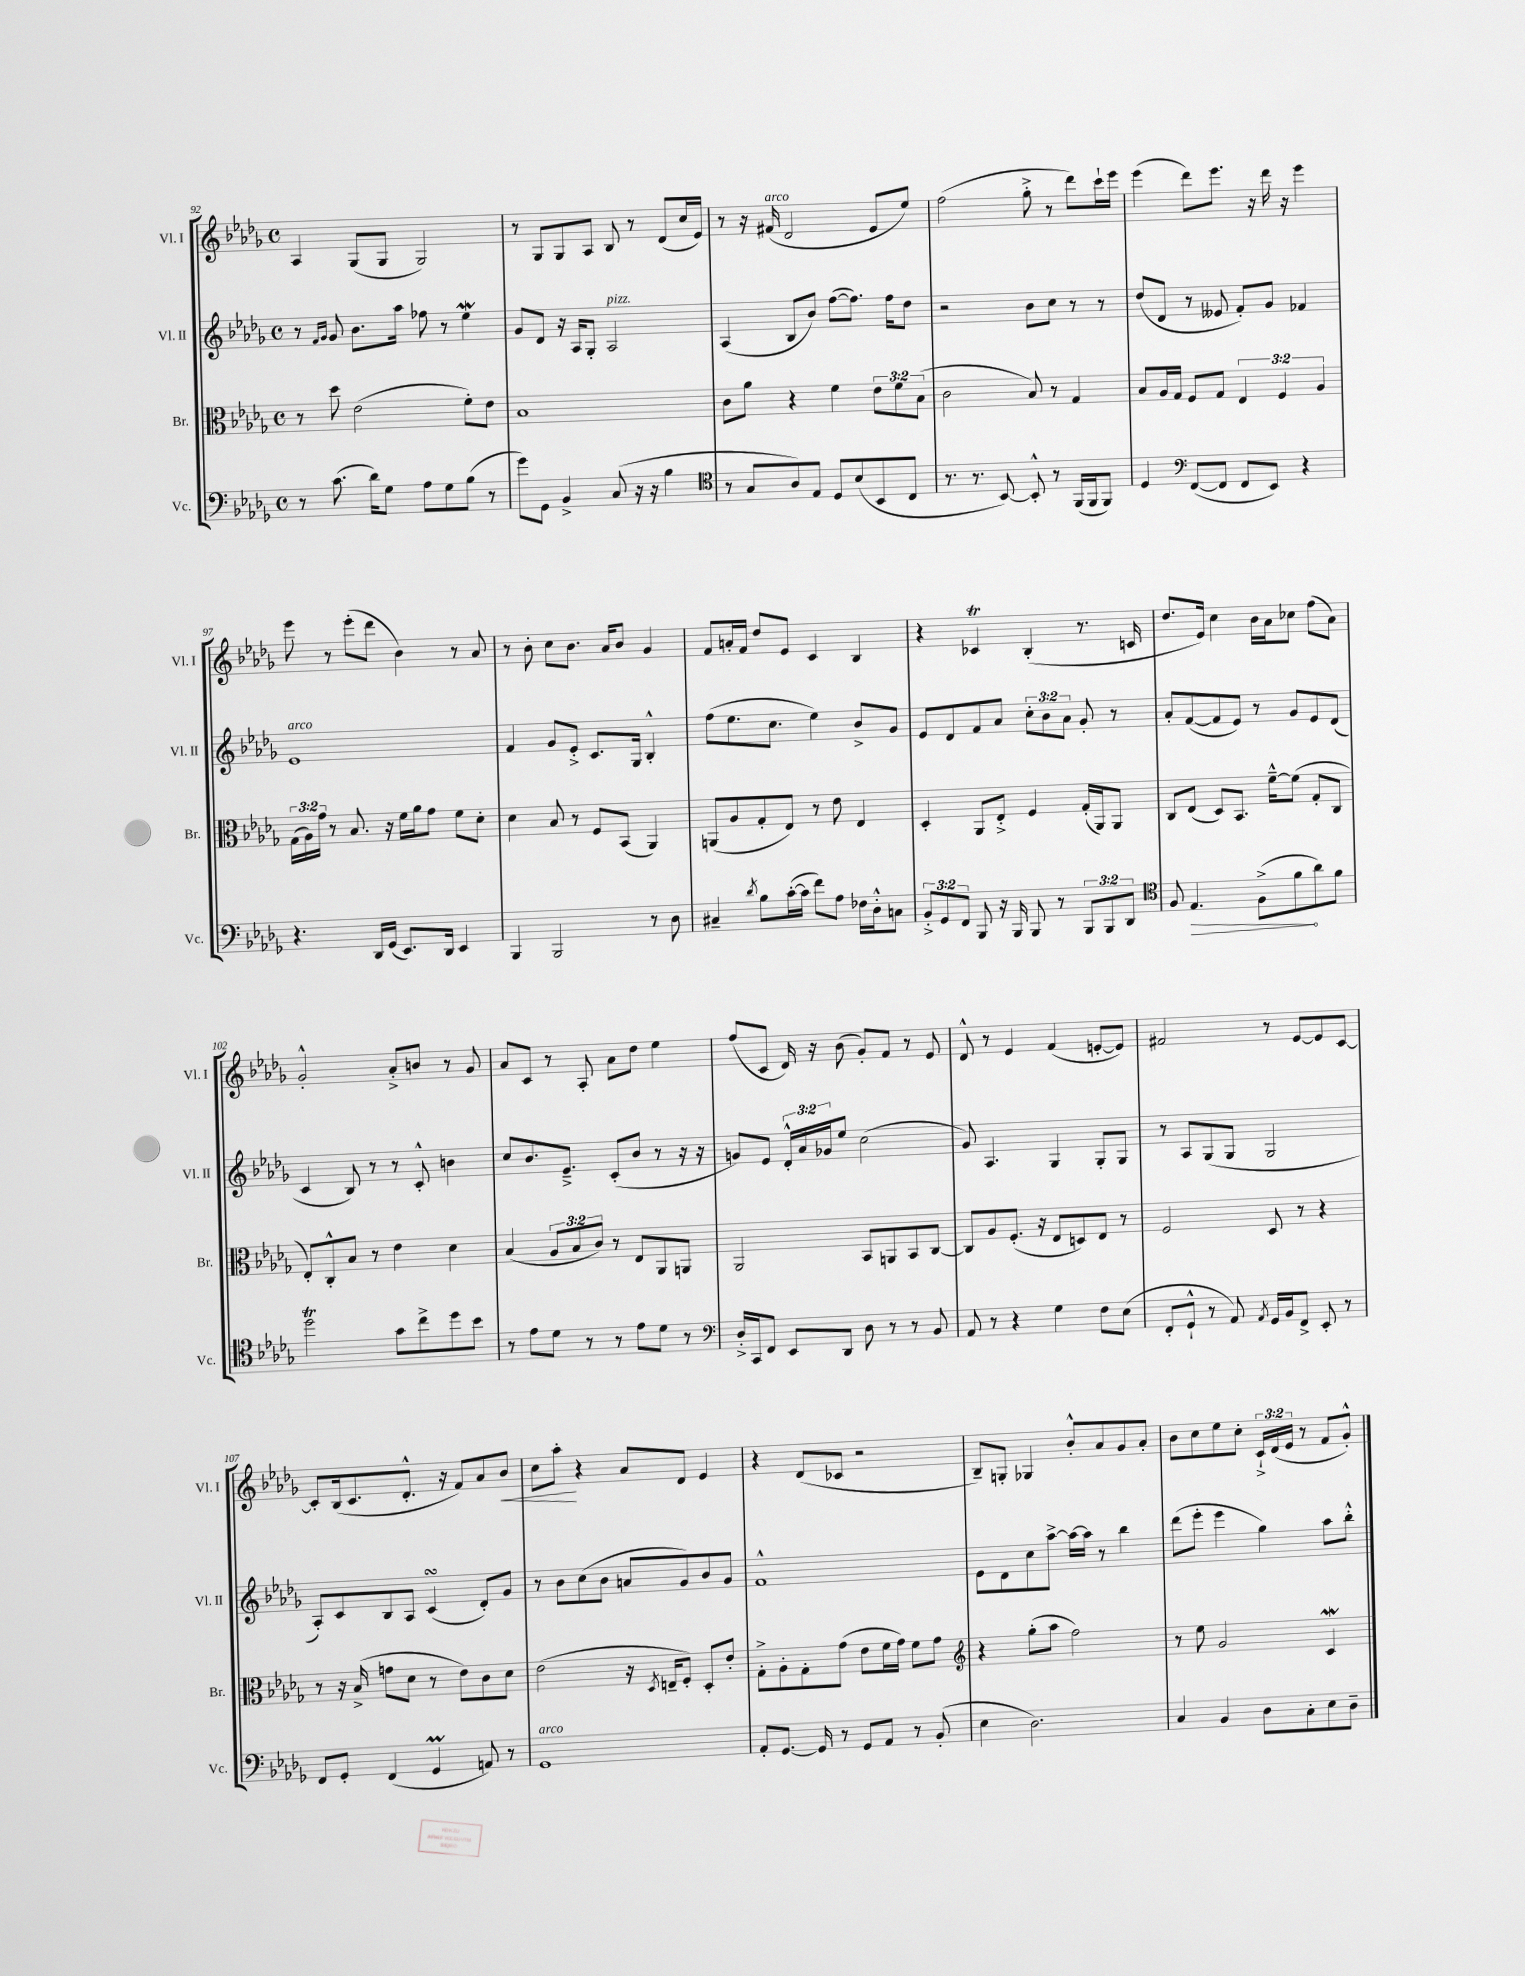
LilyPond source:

<<
\new StaffGroup <<
\new Staff = "s0" \with { instrumentName = "Vl. I" shortInstrumentName = "Vl. I" } {
    \clef treble \key des \major \defaultTimeSignature \time 4/4 \override Staff.TupletNumber.text = #tuplet-number::calc-fraction-text
    aes4 ges8( ges8 ges2) |
    r8 ges8 ges8 aes8 bes8 r8 des'8( c''16 ees'16) |
    r8 r16 fis'16^\markup { \italic "arco" }( des'2 ees'8 ees''8) |
    f''2( ges''8-.-> r8 des'''8) c'''16-! ees'''16 |
    ees'''4( des'''8) ees'''8. r16 des'''16 r16 ees'''4 |
    ees'''8 r8 ees'''8-.( des'''8 bes'4) r8 aes'8 |
    r8 bes'8-. c''8 bes'8. aes'16 bes'8 ges'4 |
    f'8 a'16-. f'16 des''8 ees'8 c'4 bes4 |
    r4 ces'4\trill bes4-.( r8. c'16 |
    des''8. ees'16) c''4 bes'16 aes'16 ces''8 f''8( aes'8) |
    ges'2-.-^ aes'8-.-> b'8 r8 ges'8 |
    aes'8 c'8 r8 aes8-. aes'8 des''8 ees''4 |
    f''8( c'8 des'16) r16 bes'8( ges'8-.) f'8 r8 ees'8 |
    des'8-^ r8 ees'4 f'4( e'8~-. e'8) |
    fis'2 r8 ees'8~ ees'8 c'8~ |
    c'8-. bes16( c'8. des'8.-.-^ r16 f'8) aes'8 bes'8\< |
    c''8 aes''8-.\! r4 aes'8 des'8 ees'4 |
    r4 des'8( ces'8 r2 |
    bes8--) g8-. ges4 bes'8-.-^ aes'8 ges'8 aes'8-. |
    bes'8 c''8 ees''8 c''8-. \tuplet 3/2 { c'16-!-> des'16( ees'16 } r8 f'8 ges'8-.-^) \bar "|." |
}
\new Staff = "s1" \with { instrumentName = "Vl. II" shortInstrumentName = "Vl. II" } {
    \clef treble \key des \major \defaultTimeSignature \time 4/4 \override Staff.TupletNumber.text = #tuplet-number::calc-fraction-text
    r8 \grace { f'16 ges'16 } ges'8 bes'8. aes''16 fes''8 r8 ees''4\mordent |
    ges'8 des'8 r16 aes16 ges8-. aes2^\markup { \italic "pizz." } |
    aes4( bes8 bes'8) f''8~( f''8.) f''16 des''8 |
    r2 bes'8 c''8 r8 r8 |
    des''8( des'8 r8 eeses'8 f'8-.) ges'8 fes'4 |
    ees'1^\markup { \italic "arco" } |
    f'4 ges'8 ees'8-.-> c'8. ges16 bes4-.-^ |
    f''8( ees''8. c''8. ees''4) bes'8-> ges'8 |
    ees'8 des'8 f'8 aes'8 \tuplet 3/2 { c''8-. bes'8 aes'8 } ges'8-. r8 |
    aes'8-. f'8~( f'8 ees'8) r8 ges'8 ees'8 des'8( |
    c'4 bes8) r8 r8 c'8-.-^ b'4 |
    c''8 bes'8. ees'8.---> c'8-.( bes'8 r8 r16 r16 |
    g'8) ees'8 \tuplet 3/2 { des'16-.-^ aes'16 ges'16 } ees''8 c''2( |
    ges'8) aes4. ges4 ges8-. ges8 |
    r8 aes8 ges8( ges8 ges2 |
    aes8-.) c'8 bes8 aes8 c'4\turn( des'8-.) ges'8 |
    r8 bes'8 c''8( bes'8 a'8 ges'8) bes'8 ges'8 |
    f'1-^ |
    ees'8 des'8 c''8 aes''8~-> aes''16~ aes''16 r8 bes''4 |
    des'''8( ees'''8-. ees'''4 ges''4) aes''8 bes''8-.-^ \bar "|." |
}
\new Staff = "s2" \with { instrumentName = "Br." shortInstrumentName = "Br." } {
    \clef alto \key des \major \defaultTimeSignature \time 4/4 \override Staff.TupletNumber.text = #tuplet-number::calc-fraction-text
    r8 des''8 ees'2( f'8-.) ees'8 |
    bes1 |
    c'8 aes'8 r4 f'4 \tuplet 3/2 { ees'8 f'8 bes8( } |
    c'2 bes8) r8 ges4 |
    bes8 aes16 ges16 f8 ges8 \tuplet 3/2 { ees4 f4 aes4 } |
    \tuplet 3/2 { ges16( aes16) ges'16 } r8 bes8. r16 f'16 aes'16 ges'8 f'8 des'8-. |
    des'4 bes8 r8 f8 bes,8( aes,4) |
    a,8( aes8 ges8-. ees8) r8 ees'8 ees4 |
    des4-. aes,8 ees8-.-> f4 ges16-.( aes,16) aes,8 |
    c8 ees8( des8) bes,8. f'16~---^ f'8( ges8-. c8 |
    ees8-.) c8-.-^ bes8 r8 ees'4 des'4 |
    bes4( \tuplet 3/2 { aes8 bes8 c'8) } r8 ees8 aes,8 a,8 |
    aes,2 bes,8 a,8 bes,8 c8~ |
    c8 aes8 f8.-.( r16 ees8 d8) ees8 r8 |
    f2 des8 r8 r4 |
    r8 r16 bes16->( g'8 des'8 r8 ees'8) c'8 des'8 |
    ees'2( r16 \acciaccatura { des8 } e16-- f8-.) des8-. ees'8-. |
    ges8-.-> aes8-. ges8-. ges'8( ees'8 f'16 ges'16) f'8 ges'8 |
    \clef treble r4 ges''8-.( aes''8 f''2) |
    r8 ees''8 ges'2 c'4\mordent \bar "|." |
}
\new Staff = "s3" \with { instrumentName = "Vc." shortInstrumentName = "Vc." } {
    \clef bass \key des \major \defaultTimeSignature \time 4/4 \override Staff.TupletNumber.text = #tuplet-number::calc-fraction-text
    r8 c'8.( des'16) ges8 aes8 ges8 bes8( r8 |
    ges'8) ges,8 bes,4-> c8( r16 r16 bes4 |
    \clef tenor r8 ges8 aes8) ees8 des8 bes8( bes,8 c8 |
    r8. r8. bes,8~) bes,8-.-^ r8 f,16( f,16 f,8) |
    des4 \clef bass f,8~( f,8 f,8 ees,8) r4 |
    r4. des,16 ges,16( ees,8.) des,16 ees,4 |
    bes,,4 bes,,2 r8 des8 |
    cis4-- \acciaccatura { des'8 } bes8 c'16~-.( c'16 f'8) aes8 fes16 des16-.-^ c8 |
    \tuplet 3/2 { bes,8-.-> ges,8 f,8 } bes,,8 r16 bes,,16 bes,,8 r8 \tuplet 3/2 { bes,,8 bes,,8 des,8 } |
    \clef tenor f8 \once \override Hairpin.circled-tip = ##t ees4.\> f8->( f'8\! aes'8) f'8 |
    des''2\trill ges'8 c''8-> des''8 bes'8 |
    r8 ees'8 des'8 r8 r8 ees'8 des'8 r8 |
    \clef bass des16-.-> c,16 f,8 ees,8 des,8 des8 r8 r8 bes,8 |
    aes,8 r8 r4 ges4 f8 ees8( |
    f,8-. ges,8-!-^ r8 aes,8) \acciaccatura { aes,8 } ges,16 bes,16 f,8-> ees,8-. r8 |
    f,8 ges,8-. f,4( ges,4\prall a,8) r8 |
    ges,1^\markup { \italic "arco" } |
    aes,8-. ges,8.~ ges,16 r8 ges,8 aes,8 r8 bes,8-.( |
    ees4 des2.) |
    c4 bes,4 des8 c8-. ees8 des8-- \bar "|." |
}
>>
>>
\layout { \context { \Score currentBarNumber = #92 } }
